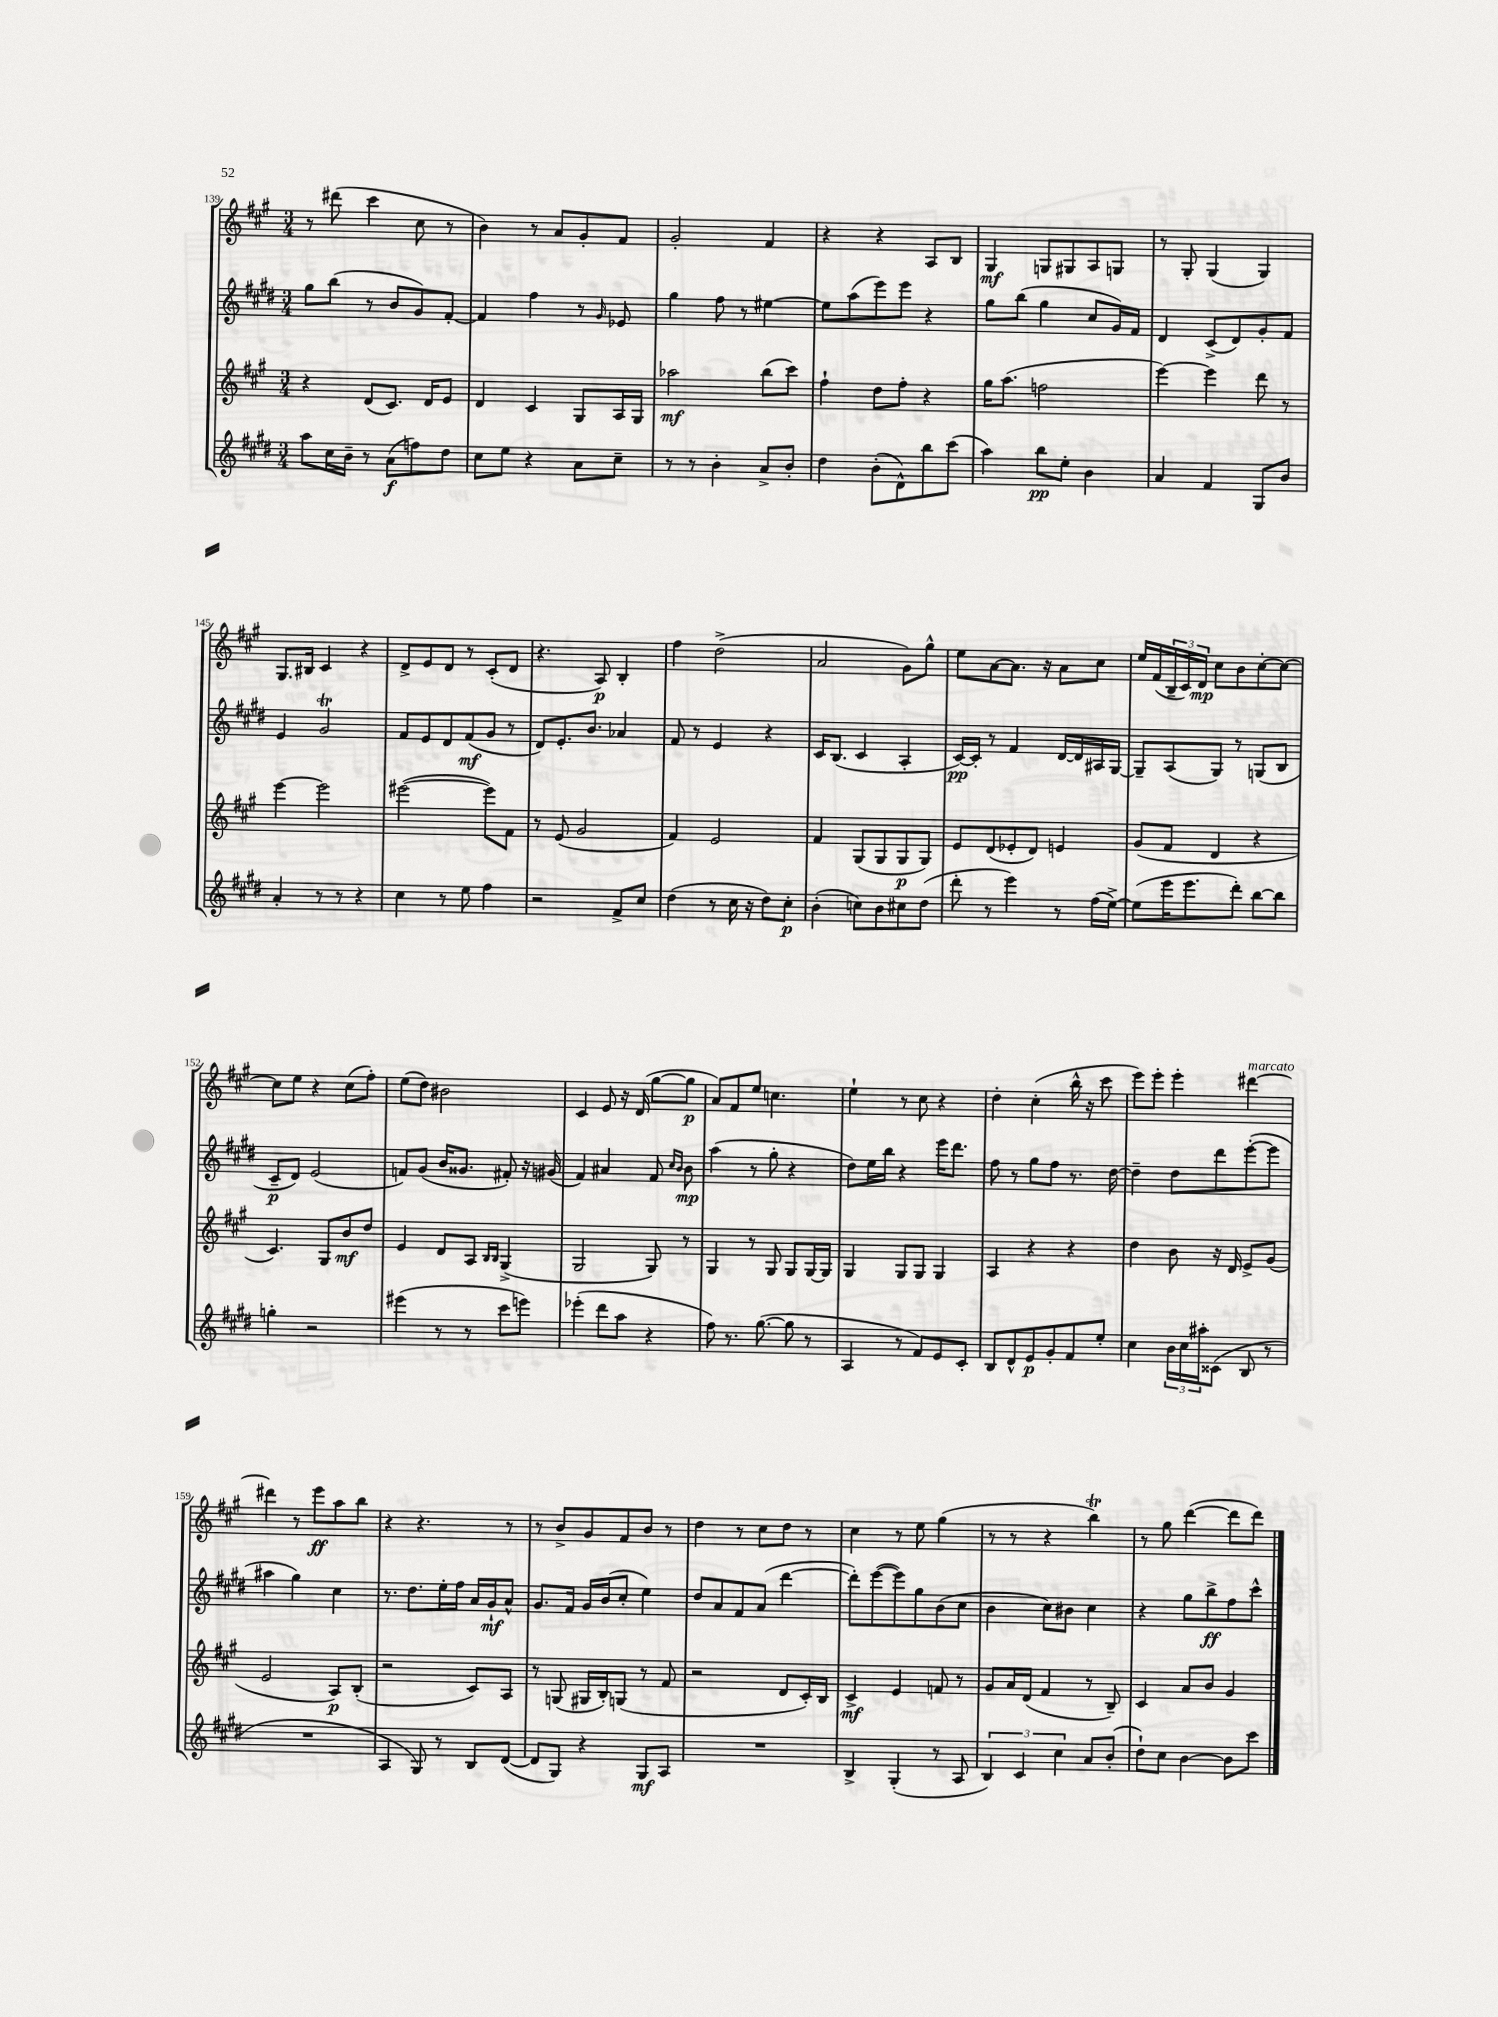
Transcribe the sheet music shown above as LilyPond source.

<<
\new StaffGroup <<
\new Staff = "s0" {
    \clef treble \key a \major \numericTimeSignature \time 3/4
    r8 dis'''8( cis'''4 cis''8 r8 |
    b'4) r8 a'8 gis'8-. fis'8 |
    gis'2-. fis'4 |
    r4 r4 a8 b8 |
    gis4\mf g8 gis8 a8 g8 |
    r8 gis8-. gis4( gis4) |
    gis8. bis16 cis'4 r4 |
    d'8-> e'8 d'8 r8 cis'8-.( d'8 |
    r4. a8\p) b4-. |
    fis''4 d''2->( |
    a'2 gis'8) gis''8-^ |
    e''8 a'8~ a'8. r16 a'8 cis''8 |
    e''16 fis'16( \tuplet 3/2 { b16-- cis'16) d'16\mp } cis''8 b'8 cis''8~-. cis''8~ |
    cis''8 e''8 r4 cis''8( fis''8-.) |
    e''8( d''8) bis'2 |
    cis'4 e'8 r16 d'16( gis''8~ gis''8\p |
    a'8) fis'8 e''8 c''4. |
    e''4-! r8 cis''8 r4 |
    d''4-. cis''4-.( b''16-^ r16 cis'''8 |
    e'''8) e'''8-. e'''4-. dis'''4~^\markup { \italic "marcato" } |
    dis'''4 r8 e'''8\ff a''8 b''8 |
    r4 r4. r8 |
    r8 b'8-> gis'8 fis'8 b'8 r8 |
    d''4 r8 cis''8 d''8 r8 |
    cis''4 r8 e''8 gis''4( |
    r8 r8 r4 b''4\trill) |
    r8 gis''8 d'''4~( d'''8 d'''8) \bar "|." |
}
\new Staff = "s1" {
    \clef treble \key e \major \numericTimeSignature \time 3/4
    gis''8 b''8( r8 b'8 gis'8) fis'8~-. |
    fis'4 fis''4 r8 \grace { gis'16 } ees'8 |
    gis''4 fis''8 r8 eis''4~ |
    eis''8 a''8( e'''8) e'''8 r4 |
    gis''8 b''8( gis''4 cis''8 gis'16) fis'16 |
    dis'4 cis'8->( dis'8) gis'8-. fis'8 |
    e'4 gis'2\trill |
    fis'8 e'8 dis'8 fis'8\mf( gis'8 r8 |
    dis'8) e'8.-. b'8. aes'4 |
    fis'8 r8 e'4 r4 |
    cis'16 b8.( cis'4 a4-. |
    cis'16~\pp) cis'16-. r8 fis'4 dis'16~ dis'16 ais16 gis16~ |
    gis8-- a8( gis8) r8 g8( b8 |
    cis'8--\p dis'8) e'2( |
    f'8) gis'8( b'16 gisis'8. fis'8-.) r16 gis'16( |
    fis'4) ais'4 fis'8 \grace { cis''16 b'16 } b'8\mp |
    a''4( r8 gis''8-. r4 |
    dis''8) e''16 b''16 r4 e'''16 dis'''8. |
    fis''8 r8 gis''8 fis''8 r8. dis''16~ |
    dis''4-- dis''8 dis'''8 e'''8~-.( e'''8 |
    ais''4 gis''4) cis''4 |
    r8. dis''8. e''16-. fis''16 a'16 gis'16-!\mf a'8-^ |
    gis'8. fis'16 gis'16 b'16( cis''8-. e''4) |
    dis''8 a'8 fis'8 a'8( dis'''4~ |
    dis'''8-.) e'''8~( e'''8) gis''8 b'8( cis''8 |
    b'4 cis''8) bis'8 cis''4 |
    r4 gis''8 b''8->\ff fis''8 cis'''8-^ \bar "|." |
}
\new Staff = "s2" {
    \clef treble \key a \major \numericTimeSignature \time 3/4
    r4 d'8( cis'8.) d'16 e'8 |
    d'4 cis'4 gis8 a16 gis16 |
    aes''2\mf b''8( cis'''8) |
    fis''4-! d''8 fis''8-. r4 |
    gis''16 a''8.( f''2 |
    e'''4~) e'''4 d'''8 r8 |
    e'''4~ e'''2 |
    eis'''2~( eis'''8) fis'8 |
    r8 e'8( gis'2 |
    fis'4) e'2 |
    fis'4 gis8( gis8 gis8\p gis8) |
    e'8 d'8( ees'8-. d'8) e'4 |
    gis'8( fis'8 d'4 r4 |
    cis'4.) gis8 b'8\mf d''8 |
    e'4 d'8 a8 \grace { b16 b16 } gis4->( |
    gis2 gis8) r8 |
    gis4 r8 gis8 gis8 gis16~ gis16 |
    gis4 gis8 gis8 gis4 |
    a4 r4 r4 |
    d''4 b'8 r16 d'16 e'8-> gis'8( |
    e'2 a8\p) b8-.( |
    r2 cis'8) a8 |
    r8 g8( gis16 b16-.) g8( r8 fis'8 |
    r2 d'8 cis'16-.) b16 |
    cis'4->\mf e'4 f'8 r8 |
    gis'8 a'16 d'16( fis'4 r8 b8--) |
    cis'4 a'8 b'8 gis'4 \bar "|." |
}
\new Staff = "s3" {
    \clef treble \key e \major \numericTimeSignature \time 3/4
    a''8 cis''16 b'16-- r8 a'8\f( f''8) dis''8 |
    cis''8 e''8 r4 a'8 cis''8-- |
    r8 r8 b'4-. a'8-> b'8-. |
    dis''4 b'8-.( dis'8-^) b''8 cis'''8( |
    a''4) b''8\pp e''8-. b'4 |
    a'4 fis'4 gis8 b'8 |
    a'4-. r8 r8 r4 |
    cis''4 r8 e''8 fis''4 |
    r2 fis'8-> cis''8 |
    dis''4( r8 cis''16 r16 dis''8) cis''8-.\p |
    b'4-.( c''8) b'8 cis''8 dis''8( |
    dis'''8-. r8 e'''4) r8 fis''16( e''16~->) |
    e''8( e'''16 e'''8. dis'''8-.) b''8~ b''8 |
    g''4-. r2 |
    eis'''4( r8 r8 cis'''8 e'''8) |
    ees'''4-.( dis'''8 a''8 r4 |
    fis''8) r8. gis''8.~( gis''8 r8 |
    a4 r8 fis'8) e'8 cis'8-. |
    b8 dis'8-^ e'8\p gis'8-. fis'8 e''8-. |
    cis''4 \tuplet 3/2 { b'16 cis''16 ais''16-. } cisis'8( b8 r8 |
    R2. |
    a4 gis8) r8 b8 dis'8~( |
    dis'8 gis8) r4 gis8\mf a8 |
    R2. |
    b4-> gis4-.( r8 a8 |
    \tuplet 3/2 { b4) cis'4 cis''4 } a'8 b'8-.( |
    dis''8-!) cis''8 b'4~ b'8 cis'''8 \bar "|." |
}
>>
>>
\layout { \context { \Score currentBarNumber = #139 } }
